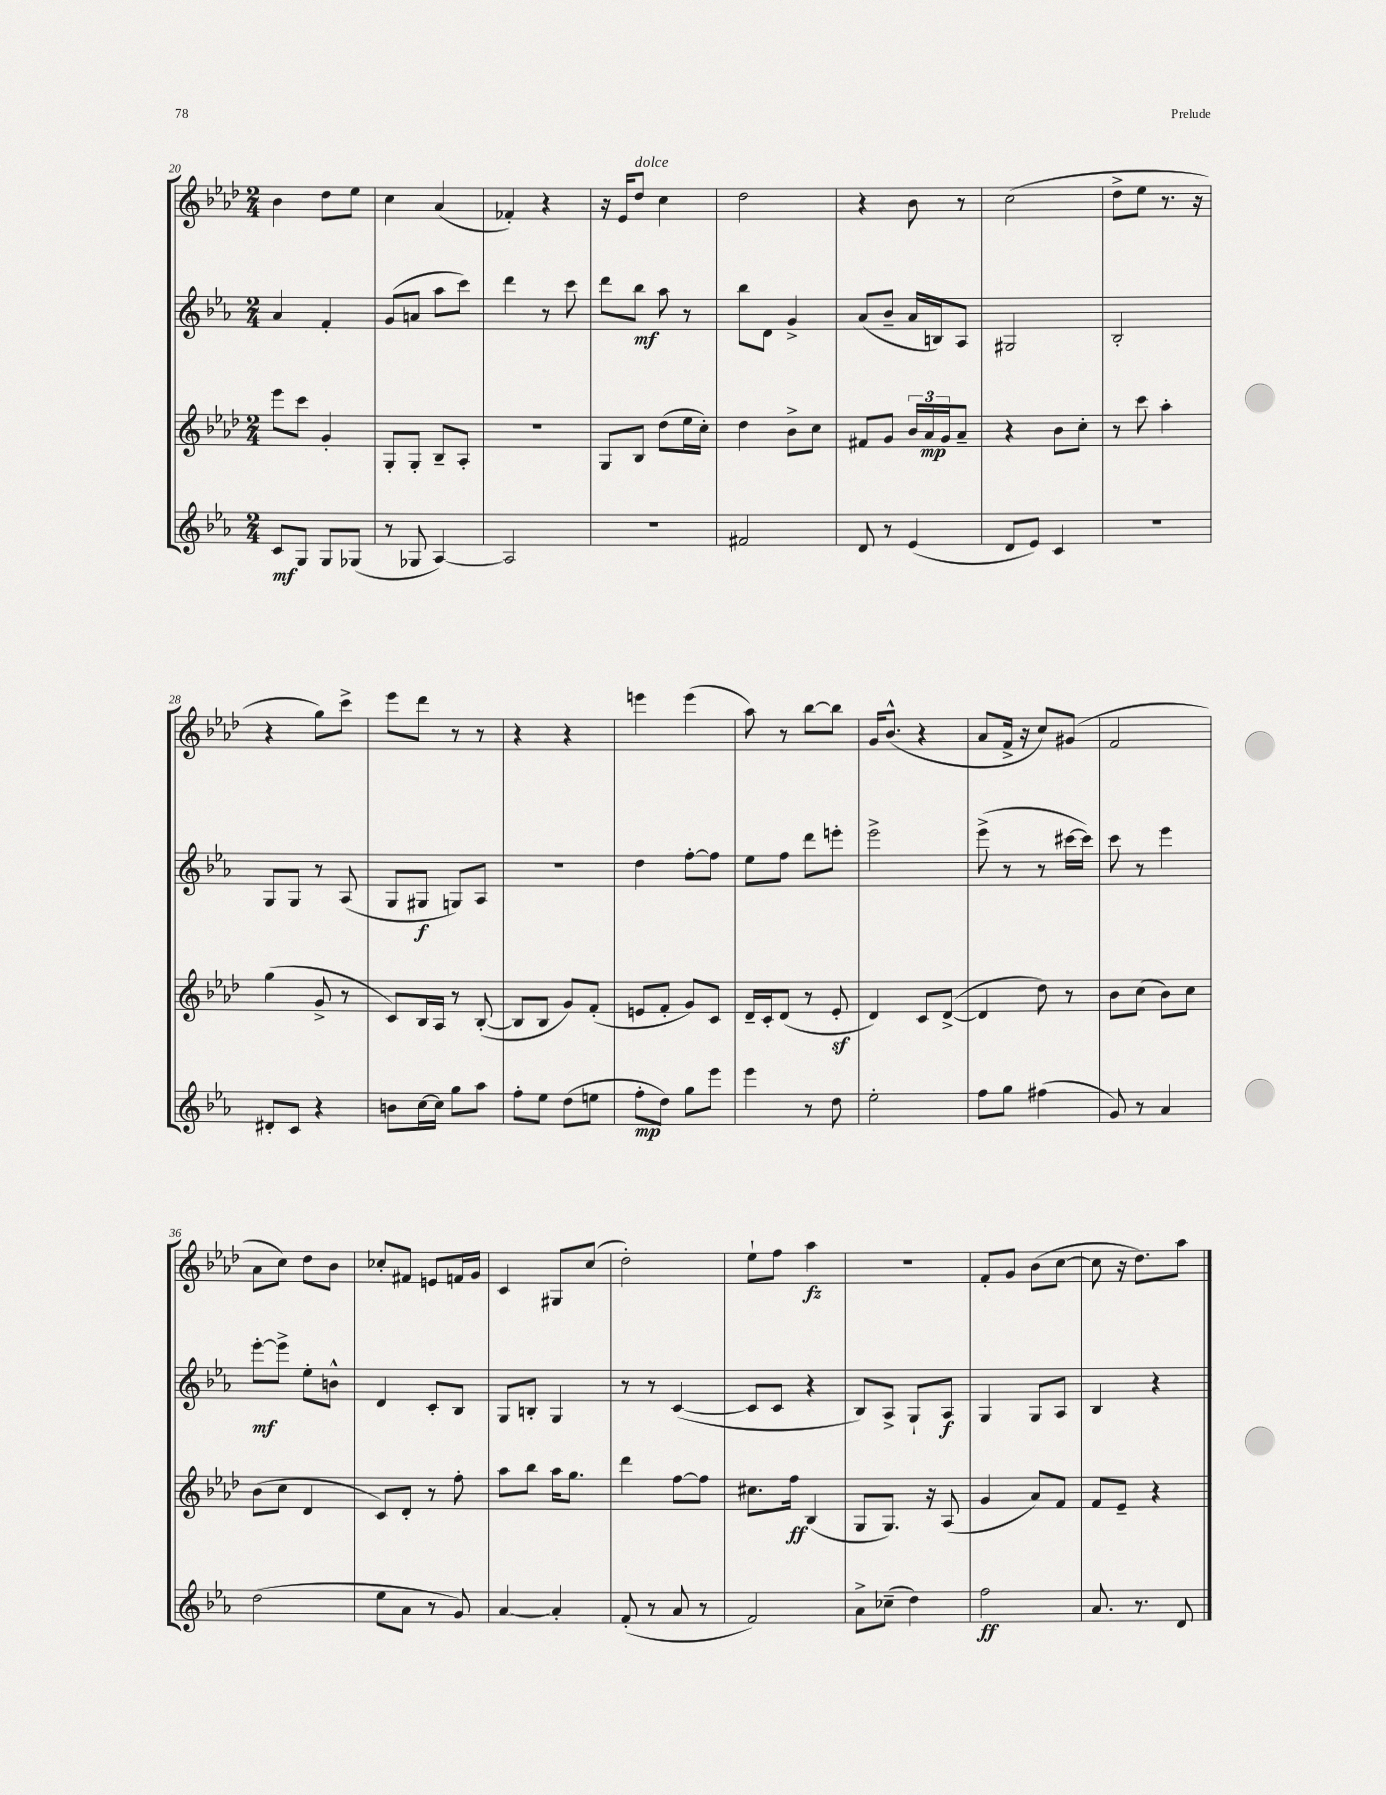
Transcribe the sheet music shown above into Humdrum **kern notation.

**kern	**dynam	**kern	**dynam	**kern	**dynam	**kern	**dynam
*part4	*part4	*part3	*part3	*part2	*part2	*part1	*part1
*staff4	*staff4	*staff3	*staff3	*staff2	*staff2	*staff1	*staff1
*clefG2	*	*clefG2	*	*clefG2	*	*clefG2	*
*k[b-e-a-]	*	*k[b-e-a-d-]	*	*k[b-e-a-]	*	*k[b-e-a-d-]	*
*M2/4	*	*M2/4	*	*M2/4	*	*M2/4	*
=20	=20	=20	=20	=20	=20	=20	=20
8c/L	mf	8eee-\L	.	4a-/	.	4b-\	.
8G/J	.	8ccc\J	.	.	.	.	.
8G/L	.	4g'/	.	4f'/	.	8dd-\L	.
(8G-X/J	.	.	.	.	.	8ee-\J	.
=21	=21	=21	=21	=21	=21	=21	=21
8r	.	8G'/L	.	(8g/L	.	4cc\	.
8G-X/	.	8G'/J	.	8an/J	.	.	.
[4A-/)	.	8B-~/L	.	8aa-\L	.	(4a-/	.
.	.	8A-'/J	.	8ccc\J)	.	.	.
=22	=22	=22	=22	=22	=22	=22	=22
2A-/]	.	2r	.	4ddd\	.	4f-X'/)	.
.	.	.	.	8r	.	4r	.
.	.	.	.	8ccc\	.	.	.
=23	=23	=23	=23	=23	=23	=23	=23
2r	.	8G/L	.	8ddd\L	.	16r	.
.	.	.	.	.	.	16e-/KL	.
!	!	!	!	!	!	!LO:TX:a:i:t=dolce	!
.	.	8B-/J	.	8bb-\J	mf	8dd-/J	.
.	.	(8dd-\L	.	8aa-\	.	4cc\	.
.	.	16ee-\L	.	8r	.	.	.
.	.	16cc'\JJ)	.	.	.	.	.
=24	=24	=24	=24	=24	=24	=24	=24
2f#X/	.	4dd-\	.	8bb-\L	.	2dd-\	.
.	.	.	.	8d\J	.	.	.
.	.	8b-^\L	.	4g^/	.	.	.
.	.	8cc\J	.	.	.	.	.
=25	=25	=25	=25	=25	=25	=25	=25
8d/	.	8f#X/L	.	(8a-/L	.	4r	.
8r	.	8g/J	.	8b-~/J	.	.	.
(4e-/	.	24b-/LL	.	16a-/LL	.	8b-\	.
.	.	24a-/	mp	.	.	.	.
.	.	.	.	16Bn/J)	.	.	.
.	.	24g/J	.	.	.	.	.
.	.	8a-~/J	.	8A-/J	.	8r	.
=26	=26	=26	=26	=26	=26	=26	=26
8d/L	.	4r	.	2G#X/	.	(2cc\	.
8e-/J)	.	.	.	.	.	.	.
4c/	.	8b-\L	.	.	.	.	.
.	.	8cc'\J	.	.	.	.	.
=27	=27	=27	=27	=27	=27	=27	=27
2r	.	8r	.	2B-'/	.	8dd-^\L	.
.	.	8ccc\	.	.	.	8ee-\J	.
.	.	4aa-'\	.	.	.	8.r	.
.	.	.	.	.	.	16r	.
!!LO:LB:g=z
=28	=28	=28	=28	=28	=28	=28	=28
8d#X'/L	.	(4gg\	.	8G/L	.	4r	.
8c/J	.	.	.	8G/J	.	.	.
4r	.	8g^/	.	8r	.	8gg\L)	.
.	.	8r	.	(8A-/	.	8ccc^\J	.
=29	=29	=29	=29	=29	=29	=29	=29
8bn\L	.	8c/L)	.	8G/L	.	8eee-\L	.
[16cc\L	.	16B-/L	.	8G#X/J	f	8ddd-\J	.
16cc\JJ]	.	16A-/JJ	.	.	.	.	.
8gg\L	.	8r	.	8Gn/L)	.	8r	.
8aa-\J	.	([8B-'/	.	8A-/J	.	8r	.
=30	=30	=30	=30	=30	=30	=30	=30
8ff'\L	.	8B-/L]	.	2r	.	4r	.
8ee-\J	.	8B-/J	.	.	.	.	.
(8dd\L	.	8g/L)	.	.	.	4r	.
8een\J	.	(8f'/J	.	.	.	.	.
=31	=31	=31	=31	=31	=31	=31	=31
8ff'\L	mp	8en/L	.	4dd\	.	4eeen\	.
8dd\J)	.	8f'/J	.	.	.	.	.
8gg\L	.	8g/L)	.	[8ff'\L	.	(4eee\	.
8eee-\J	.	8c/J	.	8ff\J]	.	.	.
=32	=32	=32	=32	=32	=32	=32	=32
4eee-\	.	16d-~/LL	.	8ee-\L	.	8aa-\)	.
.	.	16c'/J	.	.	.	.	.
.	.	(8d-/J	.	8ff\J	.	8r	.
8r	.	8r	.	8ddd\L	.	[8bb-\L	.
8dd\	.	8e-z'/	.	8eeen'\J	.	8bb-\J]	.
=33	=33	=33	=33	=33	=33	=33	=33
2ee-'\	.	4d-/)	.	2eee-^\	.	16g/KL	.
.	.	.	.	.	.	(8.b-^^/J	.
.	.	8c/L	.	.	.	4r	.
.	.	([8d-^/J	.	.	.	.	.
=34	=34	=34	=34	=34	=34	=34	=34
8ff\L	.	4d-/]	.	(8eee-^\	.	8a-/L	.
8gg\J	.	.	.	8r	.	16f^/Jk	.
.	.	.	.	.	.	16r	.
(4ff#X\	.	8dd-\)	.	8r	.	8cc/L)	.
.	.	8r	.	[16ccc#X\LL	.	(8g#X/J	.
.	.	.	.	16ccc#\JJ])	.	.	.
=35	=35	=35	=35	=35	=35	=35	=35
8g/)	.	8b-\L	.	8ccc\	.	2f/	.
8r	.	(8cc\J	.	8r	.	.	.
4a-/	.	8b-\L)	.	4eee-\	.	.	.
.	.	8cc\J	.	.	.	.	.
!!LO:LB:g=z
=36	=36	=36	=36	=36	=36	=36	=36
(2dd\	.	(8b-\L	.	[8eee-'\L	mf	8a-\L	.
.	.	8cc\J	.	8eee-^\J]	.	8cc\J)	.
.	.	4d-/	.	8ee-'\L	.	8dd-\L	.
.	.	.	.	8bn^^\J	.	8b-\J	.
=37	=37	=37	=37	=37	=37	=37	=37
8ee-\L	.	8c/L)	.	4d/	.	8cc-X'/L	.
8a-\J	.	8d-'/J	.	.	.	8f#X/J	.
8r	.	8r	.	8c'/L	.	8en/L	.
8g/)	.	8ff'\	.	8B-/J	.	16fn/L	.
.	.	.	.	.	.	16g/JJ	.
=38	=38	=38	=38	=38	=38	=38	=38
[4a-/	.	8aa-\L	.	8G/L	.	4c/	.
.	.	8bb-\J	.	8Bn'/J	.	.	.
4a-'/]	.	16aa-\KL	.	4G/	.	8G#X/L	.
.	.	8.gg\J	.	.	.	.	.
.	.	.	.	.	.	(8cc/J	.
=39	=39	=39	=39	=39	=39	=39	=39
(8f'/	.	4ddd-\	.	8r	.	2dd-'\)	.
8r	.	.	.	8r	.	.	.
8a-/	.	[8ff\L	.	([4c/	.	.	.
8r	.	8ff\J]	.	.	.	.	.
=40	=40	=40	=40	=40	=40	=40	=40
2f/)	.	8.cc#X\L	.	8c/L]	.	8ee-`\L	.
.	.	.	.	8c/J	.	8ff\J	.
.	.	16ff\Jk	ff	.	.	.	.
.	.	(4B-/	.	4r	.	4aa-\	fz
=41	=41	=41	=41	=41	=41	=41	=41
8a-^\L	.	8G/L	.	8B-/L)	.	2r	.
(8cc-X~\J	.	8.G/J)	.	8A-^/J	.	.	.
4dd\)	.	.	.	8G`/L	.	.	.
.	.	16r	.	.	.	.	.
.	.	(8A-/	.	8A-/J	f	.	.
=42	=42	=42	=42	=42	=42	=42	=42
2ff\	ff	4g/	.	4G/	.	8f'/L	.
.	.	.	.	.	.	8g/J	.
.	.	8a-/L)	.	8G/L	.	(8b-\L	.
.	.	8f/J	.	8A-/J	.	[8cc\J	.
=43	=43	=43	=43	=43	=43	=43	=43
8.a-/	.	8f/L	.	4B-/	.	8cc\]	.
.	.	8e-~/J	.	.	.	16r	.
8.r	.	.	.	.	.	8.dd-\L)	.
.	.	4r	.	4r	.	.	.
8d/	.	.	.	.	.	8aa-\J	.
==	==	==	==	==	==	==	==
*-	*-	*-	*-	*-	*-	*-	*-
